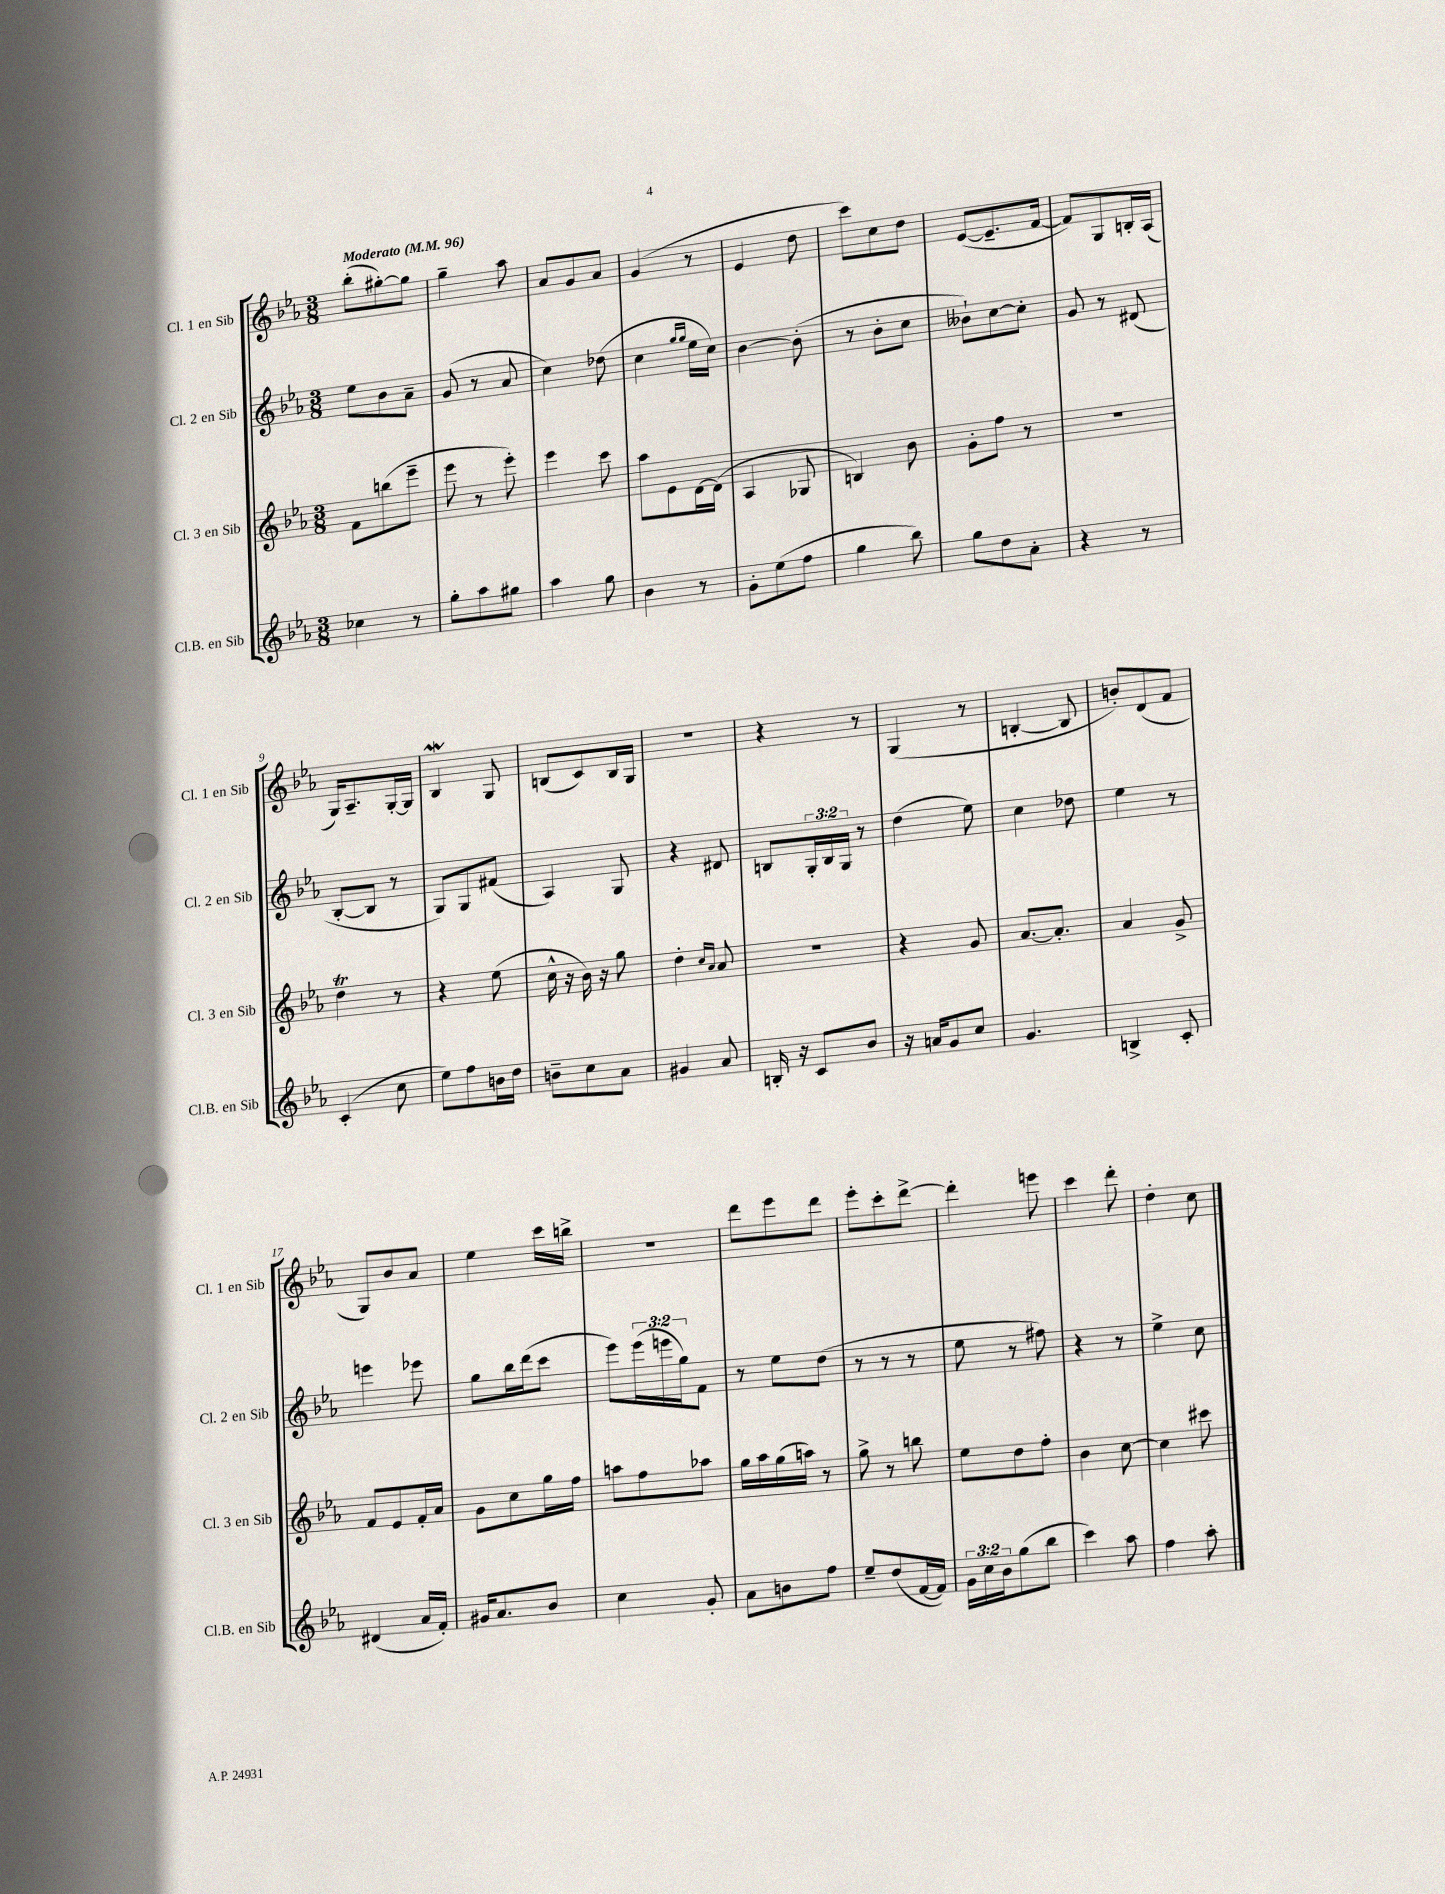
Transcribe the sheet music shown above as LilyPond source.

<<
\new StaffGroup <<
\new Staff = "s0" \with { instrumentName = "Cl. 1 en Sib" shortInstrumentName = "Cl. 1 en Sib" } {
    \clef treble \key ees \major \numericTimeSignature \time 3/8 \tempo "Moderato" 4 = 96
    bes''8-.( gis''8~-.) gis''8 |
    g''4-- aes''8 |
    aes'8 g'8 aes'8 |
    g'4( r8 |
    ees'4 d''8 |
    c'''8) c''8 d''8 |
    ees'8~( ees'8.-- f'16~ |
    f'8) g8 b16-. aes16( |
    g16) aes8.-- g16~-. g16 |
    bes4\mordent g8 |
    b8( c'8) b16 g16 |
    R4. |
    r4 r8 |
    g4( r8 |
    b4~-. b8 |
    b'8-.) d'8( f'8 |
    g8) bes'8 aes'8 |
    ees''4 c'''16 b''16-> |
    R4. |
    d'''8 ees'''8 d'''8 |
    ees'''8-. c'''8-. d'''8~-> |
    d'''4-. e'''8 |
    c'''4 d'''8-. |
    d''4-. c''8 \bar "|." |
}
\new Staff = "s1" \with { instrumentName = "Cl. 2 en Sib" shortInstrumentName = "Cl. 2 en Sib" } {
    \clef treble \key ees \major \numericTimeSignature \time 3/8 \override Staff.TupletNumber.text = #tuplet-number::calc-fraction-text
    ees''8 bes'8 aes'8-- |
    g'8( r8 aes'8 |
    c''4) des''8( |
    c''4 \grace { g''16 g''16 } ees''16 c''16) |
    bes'4~ bes'8-.( |
    r8 bes'8-. c''8 |
    beses'8-!) c''8~ c''8-. |
    g'8 r8 dis'8( |
    bes8~-. bes8 r8 |
    g8) g8 fis'8( |
    aes4) g8 |
    r4 dis'8 |
    b8 \tuplet 3/2 { g16-. b16 g16 } r8 |
    d''4( ees''8) |
    c''4 des''8 |
    ees''4 r8 |
    e'''4 ees'''8 |
    g''8 bes''16 d'''16( c'''8 |
    ees'''8) \tuplet 3/2 { ees'''16( e'''16 g''16) } f'8 |
    r8 ees''8 d''8( |
    r8 r8 r8 |
    ees''8 r8 fis''8) |
    r4 r8 |
    ees''4-> c''8 \bar "|." |
}
\new Staff = "s2" \with { instrumentName = "Cl. 3 en Sib" shortInstrumentName = "Cl. 3 en Sib" } {
    \clef treble \key ees \major \numericTimeSignature \time 3/8
    f'8 b''8( ees'''8-- |
    ees'''8 r8 ees'''8-.) |
    ees'''4 c'''8 |
    aes''8 ees'8 d'16~ d'16( |
    aes4 ges8 |
    b4) bes'8 |
    g'8-. f''8 r8 |
    R4. |
    d''4\trill r8 |
    r4 ees''8( |
    c''16-^ r16 bes'16) r16 g''8 |
    d''4-. \grace { c''16 aes'16 } aes'8 |
    R4. |
    r4 g'8 |
    aes'8.~ aes'8.-. |
    aes'4 g'8-> |
    f'8 ees'8 f'16-. aes'16 |
    g'8 c''8 g''16 f''16 |
    a''8 f''8 aes''8 |
    g''16 aes''16 g''16( a''16) r8 |
    g''8-> r8 b''8 |
    ees''8 d''8 f''8-. |
    bes'4 c''8~ |
    c''4 cis'''8 \bar "|." |
}
\new Staff = "s3" \with { instrumentName = "Cl.B. en Sib" shortInstrumentName = "Cl.B. en Sib" } {
    \clef treble \key ees \major \numericTimeSignature \time 3/8 \override Staff.TupletNumber.text = #tuplet-number::calc-fraction-text
    ces''4 r8 |
    g''8-. aes''8 gis''8 |
    aes''4 g''8 |
    bes'4 r8 |
    g'8-. ees''8( f''8 |
    g''4 bes''8) |
    g''8 d''8 aes'8-. |
    r4 r8 |
    c'4-.( c''8 |
    ees''8) f''8 b'16 d''16 |
    b'8-- c''8 aes'8 |
    gis'4 aes'8 |
    b16-. r16 c'8 bes'8 |
    r16 a'16 g'8 c''8 |
    g'4. |
    b4-> c'8-. |
    dis'4( aes'16 f'16-.) |
    gis'16 aes'8. bes'8 |
    c''4 g'8-. |
    aes'8 b'8 f''8 |
    ees''8-- d''8( f'16~ f'16) |
    \tuplet 3/2 { g'16 c''16 bes'16 } g''8( bes''8 |
    c'''4) aes''8 |
    f''4 aes''8-. \bar "|." |
}
>>
>>
